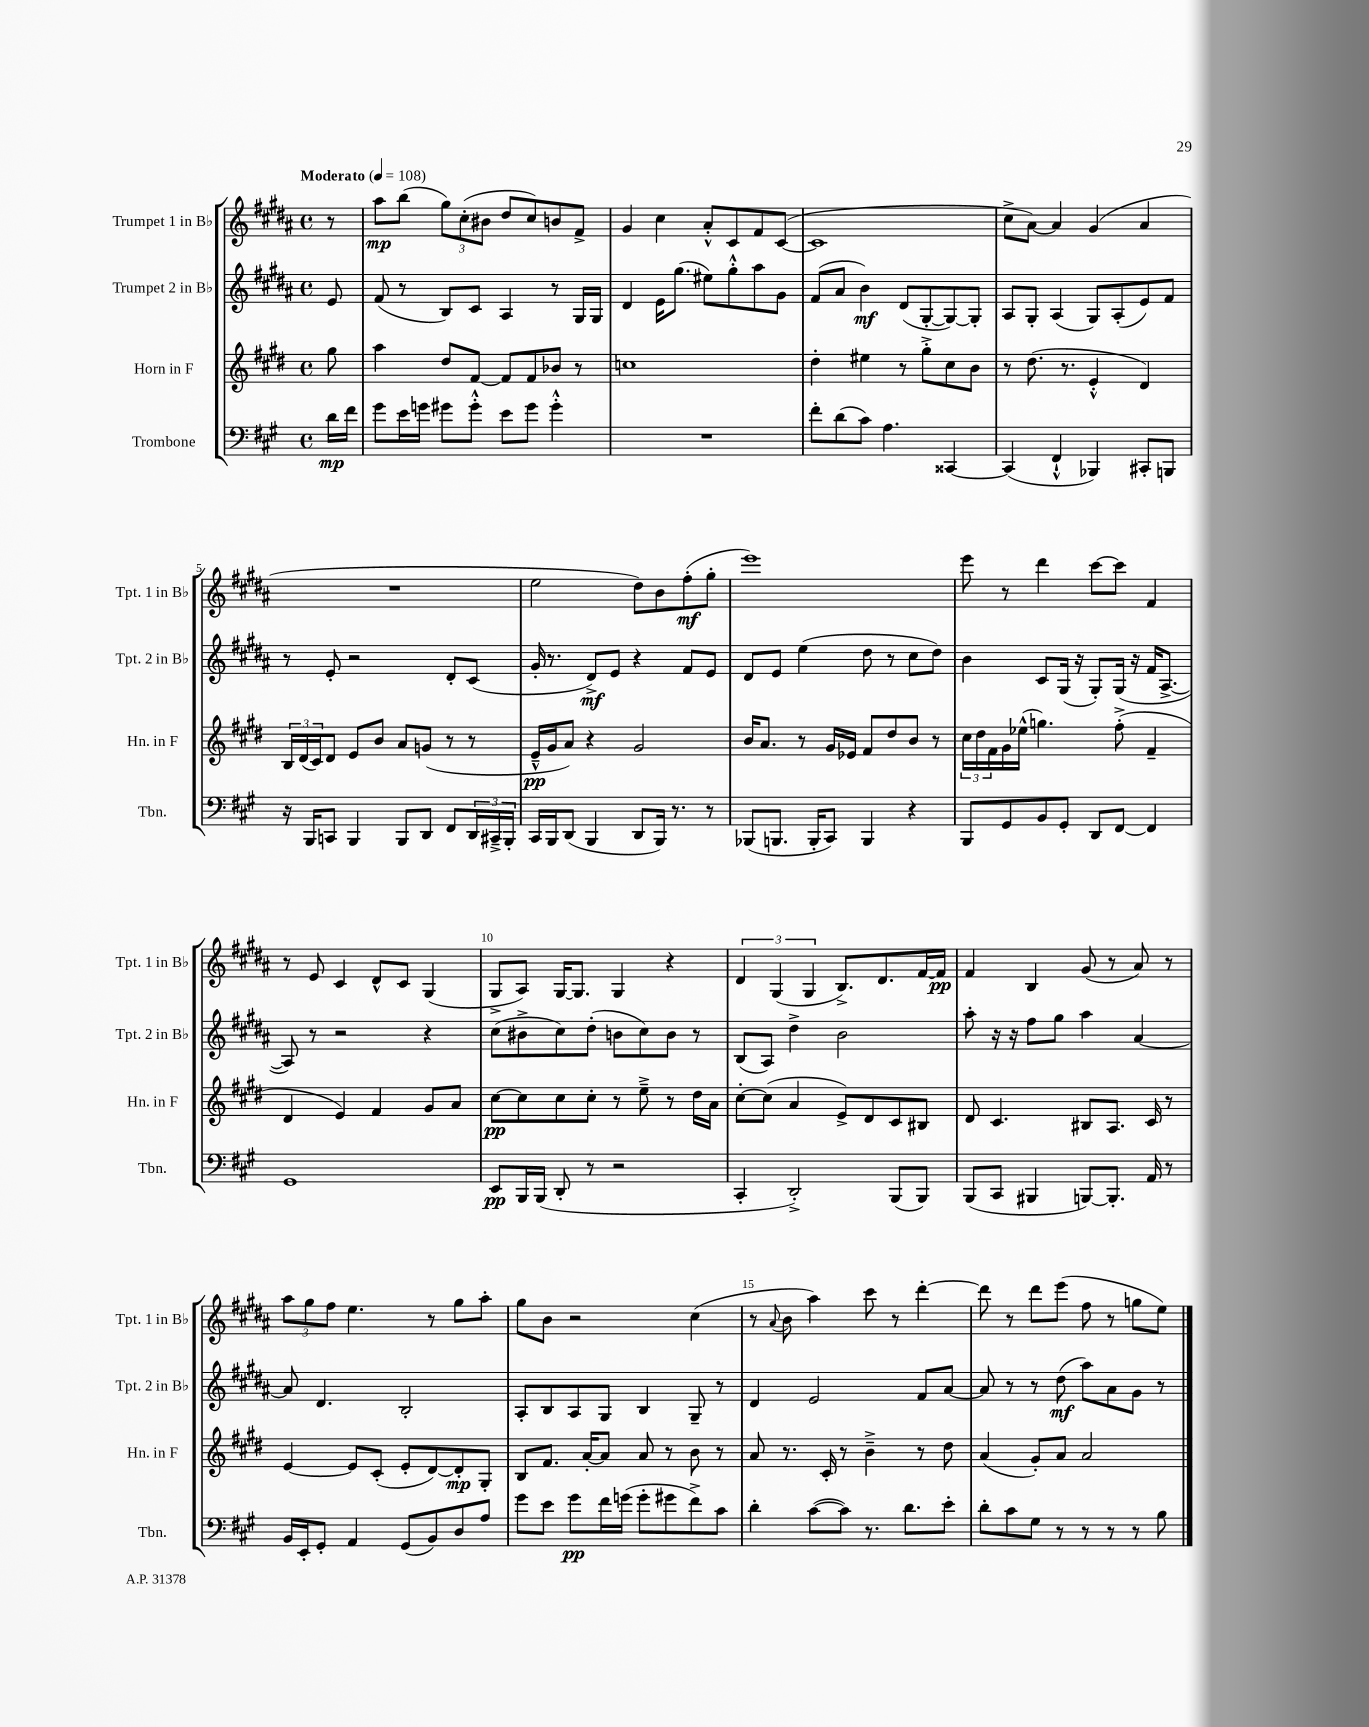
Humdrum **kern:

**kern	**kern	**kern	**kern
*staff4	*staff3	*staff2	*staff1
*clefF4	*clefG2	*clefG2	*clefG2
*k[f#c#g#]	*k[f#c#g#d#]	*k[f#c#g#d#a#]	*k[f#c#g#d#a#]
*M4/4	*M4/4	*M4/4	*M4/4
*met(c)	*met(c)	*met(c)	*met(c)
*MM108	*MM108	*MM108	*MM108
16d\LL	8gg#\	8e/	8r
16f#\JJ	.	.	.
=	=	=	=
8g#\L	4aa\	(8f#/	8aa#\L
16e\L	.	8r	(8bb\J
16g\JJ	.	.	.
8g#\L	8dd#/L	8B/L)	12gg#\L)
.	.	.	(12cc#'\
8g#'^^\J	[8f#/J	8c#/J	.
.	.	.	12b#\J
8e\L	8f#/]L	4A#/	8dd#/L
8g#\J	8f#/	.	8cc#/)
4g#'^^\	8b-/J	8r	8b/
.	8r	16G#/LL	8f#^/J
.	.	16G#/JJ	.
=	=	=	=
1r	1cc	4d#/	4g#/
.	.	16e\LK	4cc#\
.	.	(8.gg#\J	.
.	.	8ee#\L)	8a#'^^/L
.	.	8gg#'^^\	8c#/
.	.	8aa#\	8f#/
.	.	8g#\J	([8c#/J
=	=	=	=
8f#'\L	4dd#'\	(8f#/L	1c#]
(8d\	.	8a#/J	.
8c#\J)	4ee#\	4b\)	.
4.A\	.	.	.
.	8r	(8d#/L	.
.	8gg#'^\L	[8G#'/	.
[4CC##/	8cc#\	8G#/_)	.
.	8b\J	8G#'/]J	.
=	=	=	=
(4CC##/]	8r	8A#/L	8cc#^\L
.	(8.dd#\	8G#'/J	[8a#\J)
4FF#`^^/	.	(4A#/	4a#/]
.	8.r	.	.
4BBB-/)	4e'^^/	8G#/L)	(4g#/
.	.	(8A#'/	.
8CC#'/L	4d#/)	8e/)	4a#/
8BBB/J	.	8f#/J	.
=	=	=	=
16r	24B/LL	8r	1r
.	(24d#/	.	.
16BBB/LK	.	.	.
.	24c#/J)	.	.
8CC/J	8d#/J	8e'/	.
4BBB/	8e/L	2r	.
.	8b/J	.	.
8BBB/L	8a/L	.	.
8DD/J	(8g/J	.	.
8FF#/L	8r	8d#'/L	.
24DD/L	8r	(8c#/J	.
24CC#~^/	.	.	.
24BBB'/JJ	.	.	.
=	=	=	=
16CC#/LL	16e~^^/LL	16g#'/	2ee\
16BBB/J	16g#/J	8.r	.
(8DD/J	8a/J)	.	.
4BBB/	4r	8d#^/L)	.
.	.	8e/J	.
8DD/L	2g#/	4r	8dd#\L)
16BBB/Jk)	.	.	8b\
8.r	.	.	.
.	.	8f#/L	(8ff#'\
8r	.	8e/J	8gg#'\J
=	=	=	=
(8BBB-/L	16b/LK	8d#/L	1eee)
.	8.a/J	.	.
8.BBB/J	.	8e/J	.
.	8r	(4ee\	.
16BBB'/LK	.	.	.
8CC#/J)	16g#/LL	.	.
.	16e-/JJ	.	.
4BBB/	8f#/L	8dd#\	.
.	8dd#/	8r	.
4r	8b/J	8cc#\L	.
.	8r	8dd#\J)	.
=	=	=	=
8BBB/L	24cc#\LL	4b\	8eee\
.	24dd#\	.	.
.	24f#\	.	.
8GG#/	16g#\	.	8r
.	(16ee-^^\JJ	.	.
8BB/	4.gg\)	8c#/L	4ddd#\
8GG#'/J	.	(16G#/Jk	.
.	.	16r	.
8DD/L	.	8G#'/L)	[8ccc#\L
[8FF#/J	(8ff#'^\	(16G#/Jk	8ccc#\]J
.	.	16r	.
4FF#/]	4f#~/	16f#/LK	4f#/
.	.	[8.A#^/J	.
=	=	=	=
1GG#	4d#/	8A#/])	8r
.	.	8r	8e/
.	4e/)	2r	4c#/
.	4f#/	.	8d#^^/L
.	.	.	8c#/J
.	8g#/L	4r	(4G#/
.	8a/J	.	.
=	=	=	=
8EE/L	[8cc#\L	(8cc#\L	8G#^/L
16BBB/L	8cc#\]	8b#^\	8A#/J)
(16BBB/JJ	.	.	.
8DD'/	8cc#\	8cc#\)	[16G#/LK
.	.	.	8.G#/]J
8r	8cc#'\J	(8dd#'\J	.
2r	8r	8b\L	4G#/
.	8ee~^\	8cc#\)	.
.	8r	8b\J	4r
.	16dd#\LL	8r	.
.	16a\JJ	.	.
=	=	=	=
4CC#'/	[8cc#'\L	(8B/L	6d#/
.	(8cc#\]J	8A#/J)	.
.	.	.	(6G#/
2DD'^/)	4a/	4dd#^\	.
.	.	.	6G#/
.	8e^/L)	2b\	8.B^/L)
.	8d#/	.	.
.	.	.	8.d#/
(8BBB/L	8c#/	.	.
8BBB/J)	8B#/J	.	[16f#/L
.	.	.	16f#/]JJ
=	=	=	=
(8BBB/L	8d#/	8aa#'\	4f#/
8CC#/J	4.c#/	16r	.
.	.	16r	.
4BBB#/	.	8ff#\L	4B/
.	.	8gg#\J	.
[8BBB/L)	8B#/L	4aa#\	(8g#/
8.BBB'/]J	8.A/J	.	8r
.	.	[4a#/	8a#/)
16AA/	16c#/	.	.
8r	8r	.	8r
=	=	=	=
16BB/LL	[4e/	8a#/]	12aa#\L
16EE'/J	.	.	.
.	.	.	12gg#\
8GG#'/J	.	4.d#/	.
.	.	.	12ff#\J
4AA/	8e/]L	.	4.ee\
.	(8c#'/J	.	.
(8GG#/L	8e'/L	2B'/	.
8BB/)	[8d#/)	.	8r
8D/	8d#'/]	.	8gg#\L
8A/J	8G#'/J	.	8aa#'\J
=	=	=	=
8g#\L	8B/L	8A#'/L	8gg#\L
8e\J	8.f#/J	8B/	8b\J
8g#\L	.	8A#/	2r
.	[16a'/LK	.	.
16f#\L	8a/]J	8G#/J	.
(16g\JJ	.	.	.
8g'\L	8a/	4B/	.
8g#\	8r	.	.
8f#^\)	8b\	8G#~/	(4cc#\
8c#\J	8r	8r	.
=	=	=	=
4d'\	8a/	4d#/	8r
.	.	.	8qqa#/
.	8.r	.	8b\
([8c#\L	.	2e/	4aa#\)
.	16c#'/	.	.
8c#\]J)	8r	.	.
8.r	4b~^\	.	8ccc#\
.	.	.	8r
8.d\L	.	.	.
.	8r	8f#/L	[4ddd#'\
8e'\J	8dd#\	[8a#/J	.
=	=	=	=
8d'\L	(4a/	8a#/]	8ddd#\]
8c#\	.	8r	8r
8G#\J	8g#'/L)	8r	8ddd#\L
8r	8a/J	(8dd#\	(8eee\J
8r	2a/	8aa#\L)	8ff#\
8r	.	8a#\	8r
8r	.	8g#\J	8gg\L
8B\	.	8r	8ee\J)
==	==	==	==
*-	*-	*-	*-
